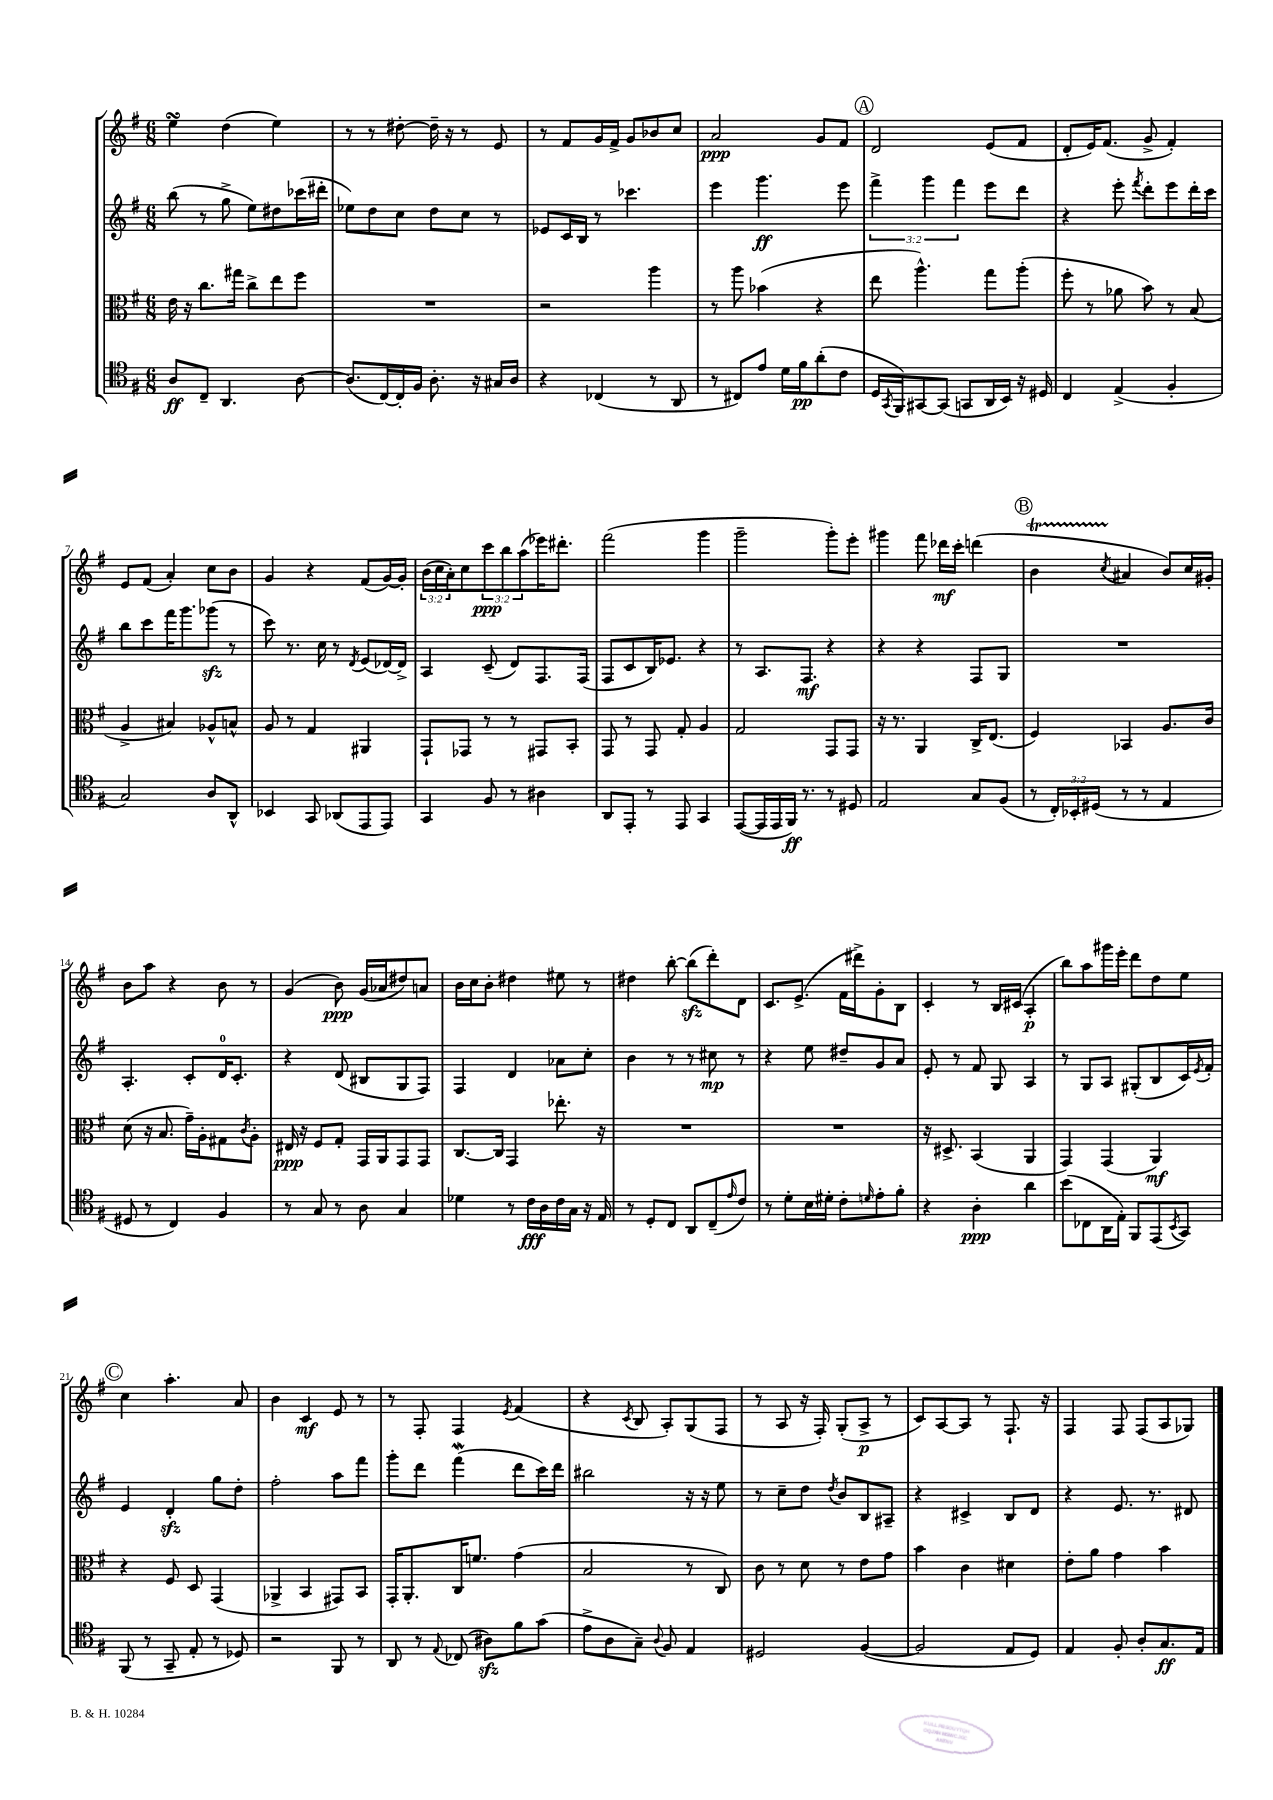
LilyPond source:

<<
\new StaffGroup <<
\new Staff = "s0" {
    \clef treble \key g \major \numericTimeSignature \time 6/8 \override Staff.TupletNumber.text = #tuplet-number::calc-fraction-text
    e''4\turn d''4( e''4) |
    r8 r8 dis''8~-. dis''16-- r16 r8 e'8 |
    r8 fis'8 g'16 fis'16-> g'8 bes'8 c''8 |
    a'2\ppp g'8 fis'8 |
    \mark \markup { \circle "A" } d'2 e'8( fis'8 |
    d'8-. e'16) fis'8.( g'8-> fis'4-.) |
    e'8 fis'8( a'4-.) c''8 b'8 |
    g'4 r4 fis'8( g'16~) g'16-. |
    \tuplet 3/2 { b'16( c''16 a'16-.) } c''8 \tuplet 3/2 { c'''8\ppp b''8 a''8( } ees'''16) dis'''8.-. |
    fis'''2( g'''4 |
    g'''2-- g'''8-.) e'''8-. |
    gis'''4 fis'''8 des'''16\mf c'''16-. d'''4( |
    \mark \markup { \circle "B" } b'4\startTrillSpan \acciaccatura { c''8 } ais'4\stopTrillSpan b'8) c''16 gis'16-. |
    b'8 a''8 r4 b'8 r8 |
    g'4( b'8\ppp) g'16( aes'16 dis''8) a'8 |
    b'16 c''16 b'8-. dis''4 eis''8 r8 |
    dis''4 b''8~-. b''8\sfz( d'''8-.) d'8 |
    c'8. e'8.->( fis'16 dis'''16->) g'8-. b8 |
    c'4-. r8 b16 cis'16( a4-.\p |
    b''8) a''8 gis'''16 e'''16-. d'''8 d''8 e''8 |
    \mark \markup { \circle "C" } c''4 a''4.-. a'8 |
    b'4 c'4\mf e'8 r8 |
    r8 fis8-. fis4 \acciaccatura { e'8 } fis'4( |
    r4 \acciaccatura { c'8 } b8 a8-.) g8( fis8 |
    r8 a8 r16 fis16-.) g8-.( a8->\p r8 |
    c'8) a8~ a8 r8 fis8.-! r16 |
    fis4 fis8 fis8( a8 ges8) \bar "|." |
}
\new Staff = "s1" {
    \clef treble \key g \major \numericTimeSignature \time 6/8 \override Staff.TupletNumber.text = #tuplet-number::calc-fraction-text
    b''8( r8 g''8-> e''8) dis''8 ces'''16( dis'''16-. |
    ees''8) d''8 c''8 d''8 c''8 r8 |
    ees'8 c'16 b16 r8 ces'''4. |
    e'''4 g'''4.\ff e'''8 |
    \mark \markup { \circle "A" } \tuplet 3/2 { fis'''4-> g'''4 fis'''4 } e'''8 d'''8 |
    r4 e'''8-. \acciaccatura { fis'''8 } d'''8-. e'''8 d'''16-. c'''16 |
    b''8 c'''8 fis'''16 g'''8. ges'''8\sfz( r8 |
    c'''8) r8. c''16 r8 \acciaccatura { d'8 } e'8( des'16~) des'16-> |
    a4 c'8--( d'8) fis8. fis16( |
    fis8 c'8 b16) ees'8. r4 |
    r8 a8. fis8.\mf r4 |
    r4 r4 fis8 g8 |
    \mark \markup { \circle "B" } R2. |
    a4.-. c'8-. d'16-0 c'8.-. |
    r4 d'8( bis8 g8 fis8) |
    fis4 d'4 aes'8 c''8-. |
    b'4 r8 r8 cis''8\mp r8 |
    r4 e''8 dis''8-- g'8 a'8 |
    e'8-. r8 fis'8 g8 a4 |
    r8 g8 a8 gis8-.( b8 c'16) \acciaccatura { e'8 } fis'16-. |
    \mark \markup { \circle "C" } e'4 d'4-.\sfz g''8 d''8-. |
    fis''2-. a''8 fis'''8 |
    g'''8-. d'''8 fis'''4\mordent( d'''8 c'''16) d'''16 |
    bis''2 r16 r16 e''8 |
    r8 c''8-- d''8 \acciaccatura { d''8 } b'8 b8 ais8-- |
    r4 cis'4-> b8 d'8 |
    r4 e'8. r8. dis'8 \bar "|." |
}
\new Staff = "s2" {
    \clef alto \key g \major \numericTimeSignature \time 6/8
    e'16 r16 c''8. gis''16 c''8-> e''8 fis''8 |
    R2. |
    r2 a''4 |
    r8 a''8 bes'4( r4 |
    \mark \markup { \circle "A" } e''8 a''4.-^) g''8 a''8-.( |
    fis''8-. r8 aes'8 b'8) r8 b8( |
    a4-> bis4) aes8-^ b8-^ |
    a8 r8 g4 ais,4 |
    g,8-! ges,8 r8 r8 gis,8 b,8-. |
    g,8 r8 g,8 g8-. a4 |
    g2 g,8 g,8 |
    r16 r8. a,4 c16-> e8.( |
    \mark \markup { \circle "B" } fis4) bes,4 a8. c'16 |
    d'8( r16 b8. g'16--) a16-. gis8 \acciaccatura { c'8 } a8-. |
    eis16\ppp r16 fis8 g8-. g,16 a,16 g,8 g,8 |
    c8.~ c16 g,4 ees''8.-. r16 |
    R2. |
    R2. |
    r16 dis8.-> b,4( a,4 |
    g,4) g,4( a,4\mf) |
    \mark \markup { \circle "C" } r4 fis8 d8 g,4( |
    aes,4-> b,4 gis,8) b,8 |
    g,16-. a,8.-. c16 f'8. g'4( |
    b2 r8 c8) |
    c'8 r8 d'8 r8 e'8 g'8 |
    b'4 c'4 dis'4 |
    e'8-. a'8 g'4 b'4 \bar "|." |
}
\new Staff = "s3" {
    \clef tenor \key g \major \numericTimeSignature \time 6/8 \override Staff.TupletNumber.text = #tuplet-number::calc-fraction-text
    a8\ff c8-- a,4. a8~ |
    a8.( c16~) c16-. fis16 a8.-. r16 gis16 a16 |
    r4 ces4( r8 a,8 |
    r8 cis8) e'8 d'16 fis'16\pp a'8-.( c'8 |
    \mark \markup { \circle "A" } d16 \acciaccatura { g,8 } fis,16) gis,8~ gis,8( g,8 a,16 b,16) r16 dis16 |
    c4 e4->( fis4-. |
    g2) a8 a,8-^ |
    bes,4 g,8 aes,8( e,8 e,8) |
    g,4 fis8 r8 ais4 |
    a,8 e,8-. r8 e,8 g,4 |
    e,8~( e,16 e,16 fis,16\ff) r8. r8 dis8 |
    e2 g8 fis8( |
    \mark \markup { \circle "B" } r8 \tuplet 3/2 { c16-.) bes,16-. dis16( } r8 r8 e4 |
    dis8 r8 c4) fis4 |
    r8 g8 r8 a8 g4 |
    des'4 r8 c'16\fff a16 c'16 g16 r16 e16 |
    r8 d8-. c8 a,8 c8--( \grace { e'16 } c'8) |
    r8 d'8-. b16 dis'16-. c'8-. \grace { d'16 } e'8-. fis'8-. |
    r4 a4-.\ppp a'4 |
    b'8( ces8 a,16 e16-.) fis,8 e,8( \acciaccatura { b,8 } g,8) |
    \mark \markup { \circle "C" } fis,8( r8 g,8-- e8-. r8 des8) |
    r2 fis,8 r8 |
    a,8 r8 \appoggiatura { e8 } ces8( ais8\sfz) fis'8 g'8( |
    e'8-> a8 g8--) \appoggiatura { a8 } fis8 e4 |
    dis2 fis4~( |
    fis2 e8 d8) |
    e4 fis8-. a8-. g8.\ff e16 \bar "|." |
}
>>
>>
